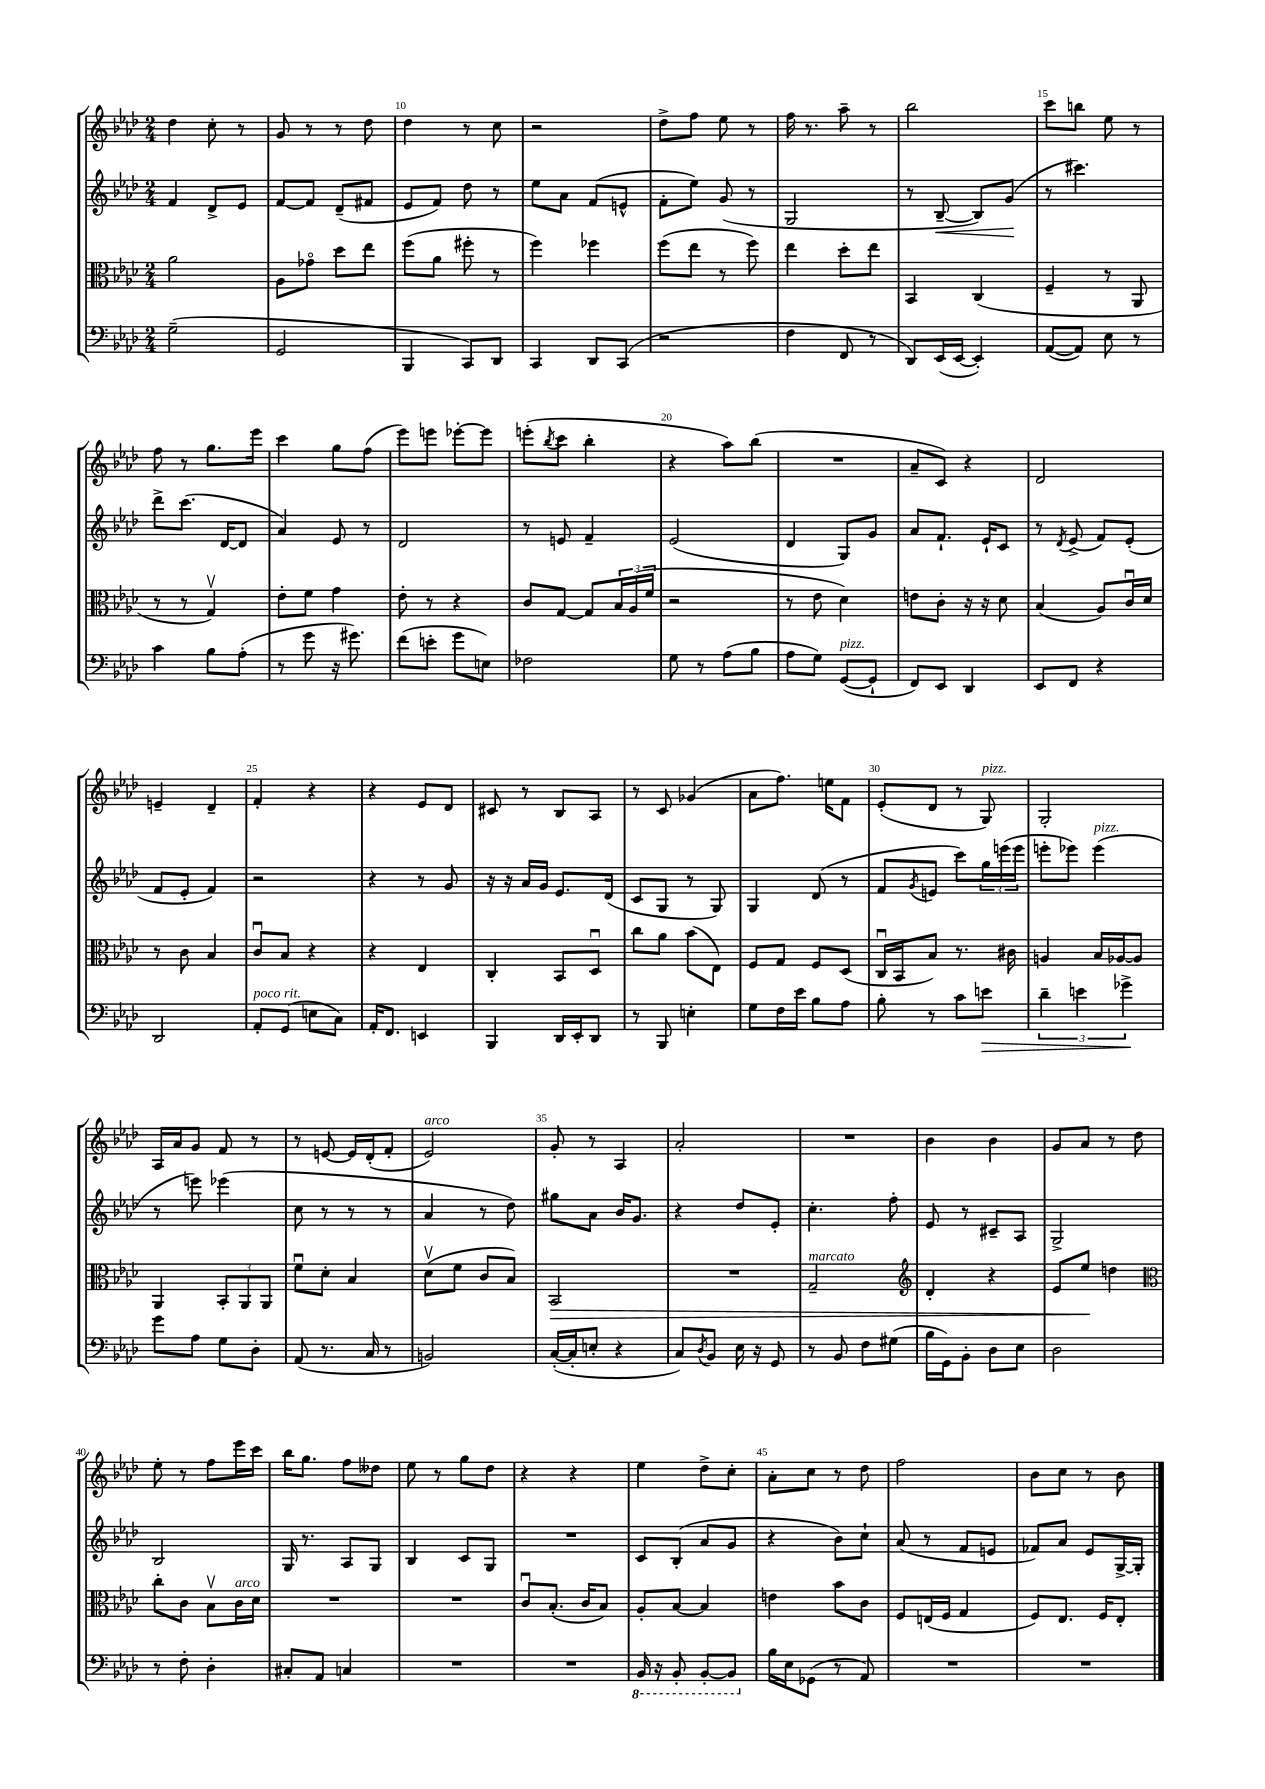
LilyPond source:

<<
\new StaffGroup <<
\new Staff = "s0" {
    \clef treble \key aes \major \numericTimeSignature \time 2/4
    des''4 c''8-. r8 |
    g'8 r8 r8 des''8 |
    des''4 r8 c''8 |
    r2 |
    des''8-> f''8 ees''8 r8 |
    f''16 r8. aes''8-- r8 |
    bes''2 |
    c'''8 b''8 ees''8 r8 |
    f''8 r8 g''8. ees'''16 |
    c'''4 g''8 f''8( |
    ees'''8) e'''8 ees'''8~-. ees'''8 |
    e'''8-.( \acciaccatura { bes''8 } c'''8 bes''4-. |
    r4 aes''8) bes''8( |
    R2 |
    aes'8-- c'8) r4 |
    des'2 |
    e'4-- des'4-- |
    f'4-. r4 |
    r4 ees'8 des'8 |
    cis'8 r8 bes8 aes8 |
    r8 c'8 ges'4( |
    aes'8 f''8.) e''16 f'8 |
    ees'8-.( des'8 r8 g8^\markup { \italic "pizz." }) |
    g2-. |
    aes16 aes'16 g'8 f'8 r8 |
    r8 e'8~ e'16 des'16-.( f'8-. |
    ees'2^\markup { \italic "arco" }) |
    g'8-. r8 aes4 |
    aes'2-. |
    R2 |
    bes'4 bes'4 |
    g'8 aes'8 r8 des''8 |
    ees''8-. r8 f''8 ees'''16 c'''16 |
    bes''16 g''8. f''8 deses''8 |
    ees''8 r8 g''8 des''8 |
    r4 r4 |
    ees''4 des''8-> c''8-. |
    aes'8-. c''8 r8 des''8 |
    f''2 |
    bes'8 c''8 r8 bes'8 \bar "|." |
}
\new Staff = "s1" {
    \clef treble \key aes \major \numericTimeSignature \time 2/4
    f'4 des'8-> ees'8 |
    f'8~ f'8 des'8--( fis'8 |
    ees'8 f'8) des''8 r8 |
    ees''8 aes'8 f'8( e'8-^ |
    f'8-. ees''8) g'8( r8 |
    g2 |
    r8 bes8~--\< bes8) g'8\!( |
    r8 cis'''4.) |
    des'''8-> c'''8.( des'16~ des'8 |
    aes'4) ees'8 r8 |
    des'2 |
    r8 e'8 f'4-- |
    ees'2( |
    des'4 g8) g'8 |
    aes'8 f'8.-! ees'16-! c'8 |
    r8 \acciaccatura { des'8 } ees'8->( f'8) ees'8-.( |
    f'8 ees'8-. f'4) |
    r2 |
    r4 r8 g'8 |
    r16 r16 aes'16 g'16 ees'8. des'16( |
    c'8 g8 r8 g8) |
    g4 des'8( r8 |
    f'8 \acciaccatura { g'8 } e'8 c'''8) \tuplet 3/2 { g''16 e'''16( e'''16 } |
    e'''8-. ees'''8) ees'''4^\markup { \italic "pizz." }( |
    r8 e'''8) ees'''4( |
    c''8 r8 r8 r8 |
    aes'4 r8 des''8) |
    gis''8 aes'8 bes'16 g'8. |
    r4 des''8 ees'8-. |
    c''4.-. f''8-. |
    ees'8 r8 cis'8-- aes8 |
    g2-> |
    bes2 |
    g16 r8. aes8 g8 |
    bes4 c'8 g8 |
    R2 |
    c'8 bes8-.( aes'8 g'8 |
    r4 bes'8) c''8-! |
    aes'8( r8 f'8 e'8 |
    fes'8) aes'8 ees'8 g16~-> g16-. \bar "|." |
}
\new Staff = "s2" {
    \clef alto \key aes \major \numericTimeSignature \time 2/4
    aes'2 |
    aes8 ges'8\flageolet des''8 ees''8 |
    f''8( aes'8 fis''8-. r8 |
    f''4) fes''4 |
    f''8( ees''8 r8 f''8) |
    ees''4 des''8-. ees''8 |
    bes,4 c4( |
    f4-- r8 aes,8 |
    r8 r8 g4\upbow) |
    ees'8-. f'8 g'4 |
    ees'8-. r8 r4 |
    c'8 g8~ g8 \tuplet 3/2 { bes16 aes16( f'16 } |
    r2 |
    r8 ees'8 des'4) |
    e'8 c'8-. r16 r16 des'8 |
    bes4( aes8) c'16\downbow des'16 |
    r8 c'8 bes4 |
    c'8\downbow bes8 r4 |
    r4 ees4 |
    c4-. bes,8 des8\downbow |
    c''8 aes'8 bes'8( ees8) |
    f8 g8 f8 des8( |
    c16\downbow bes,16 bes8) r8. cis'16 |
    a4 bes16 aes16~ aes8 |
    aes,4 \tuplet 3/2 { bes,8-. aes,8 aes,8 } |
    f'8\downbow des'8-. bes4 |
    des'8\upbow( f'8 c'8 bes8) |
    bes,2\> |
    R2 |
    g2--^\markup { \italic "marcato" } |
    \clef treble des'4-. r4 |
    ees'8 ees''8\! d''4 |
    \clef alto c''8-. c'8 bes8\upbow c'16^\markup { \italic "arco" } des'16 |
    R2 |
    R2 |
    c'8\downbow bes8.-.( c'16 bes8) |
    aes8-. bes8~ bes4 |
    e'4 bes'8 c'8 |
    f8 e16( f16 g4 |
    f8) ees8. f16 ees8-. \bar "|." |
}
\new Staff = "s3" {
    \clef bass \key aes \major \numericTimeSignature \time 2/4
    g2--( |
    g,2 |
    bes,,4 c,8) des,8 |
    c,4 des,8 c,8( |
    r2 |
    f4 f,8 r8 |
    des,8) ees,16( ees,16~ ees,4-.) |
    aes,8~( aes,8) ees8 r8 |
    c'4 bes8 aes8-.( |
    r8 g'8 r16 gis'8.) |
    f'8( e'8-. g'8 e8) |
    fes2 |
    g8 r8 aes8( bes8 |
    aes8 g8) g,8~^\markup { \italic "pizz." }( g,8-! |
    f,8) ees,8 des,4 |
    ees,8 f,8 r4 |
    des,2 |
    aes,8-.^\markup { \italic "poco rit." } g,8( e8 c8) |
    aes,16-. f,8. e,4 |
    bes,,4 des,16 ees,16-. des,8 |
    r8 bes,,8 e4-. |
    g8 f16 ees'16 bes8 aes8 |
    bes8-. r8 c'8 e'8\> |
    \tuplet 3/2 { des'4-- e'4 ges'4->\! } |
    g'8 aes8 g8 des8-. |
    aes,8( r8. c16 r8 |
    b,2) |
    c16~-.( c16-. e8-. r4 |
    c8) \acciaccatura { des8 } bes,8 ees16 r16 g,8 |
    r8 bes,8 f8 gis8( |
    bes16 g,16) bes,8-. des8 ees8 |
    des2 |
    r8 f8-. des4-. |
    cis8-. aes,8 c4 |
    R2 |
    R2 |
    \ottava #-1 bes,,16 r16 bes,,8-. bes,,8~-. bes,,8 \ottava #0 |
    bes16 ees16 ges,8( r8 aes,8) |
    R2 |
    R2 \bar "|." |
}
>>
>>
\layout { \context { \Score currentBarNumber = #8 \override BarNumber.break-visibility = ##(#f #t #t) barNumberVisibility = #(every-nth-bar-number-visible 5) } }
